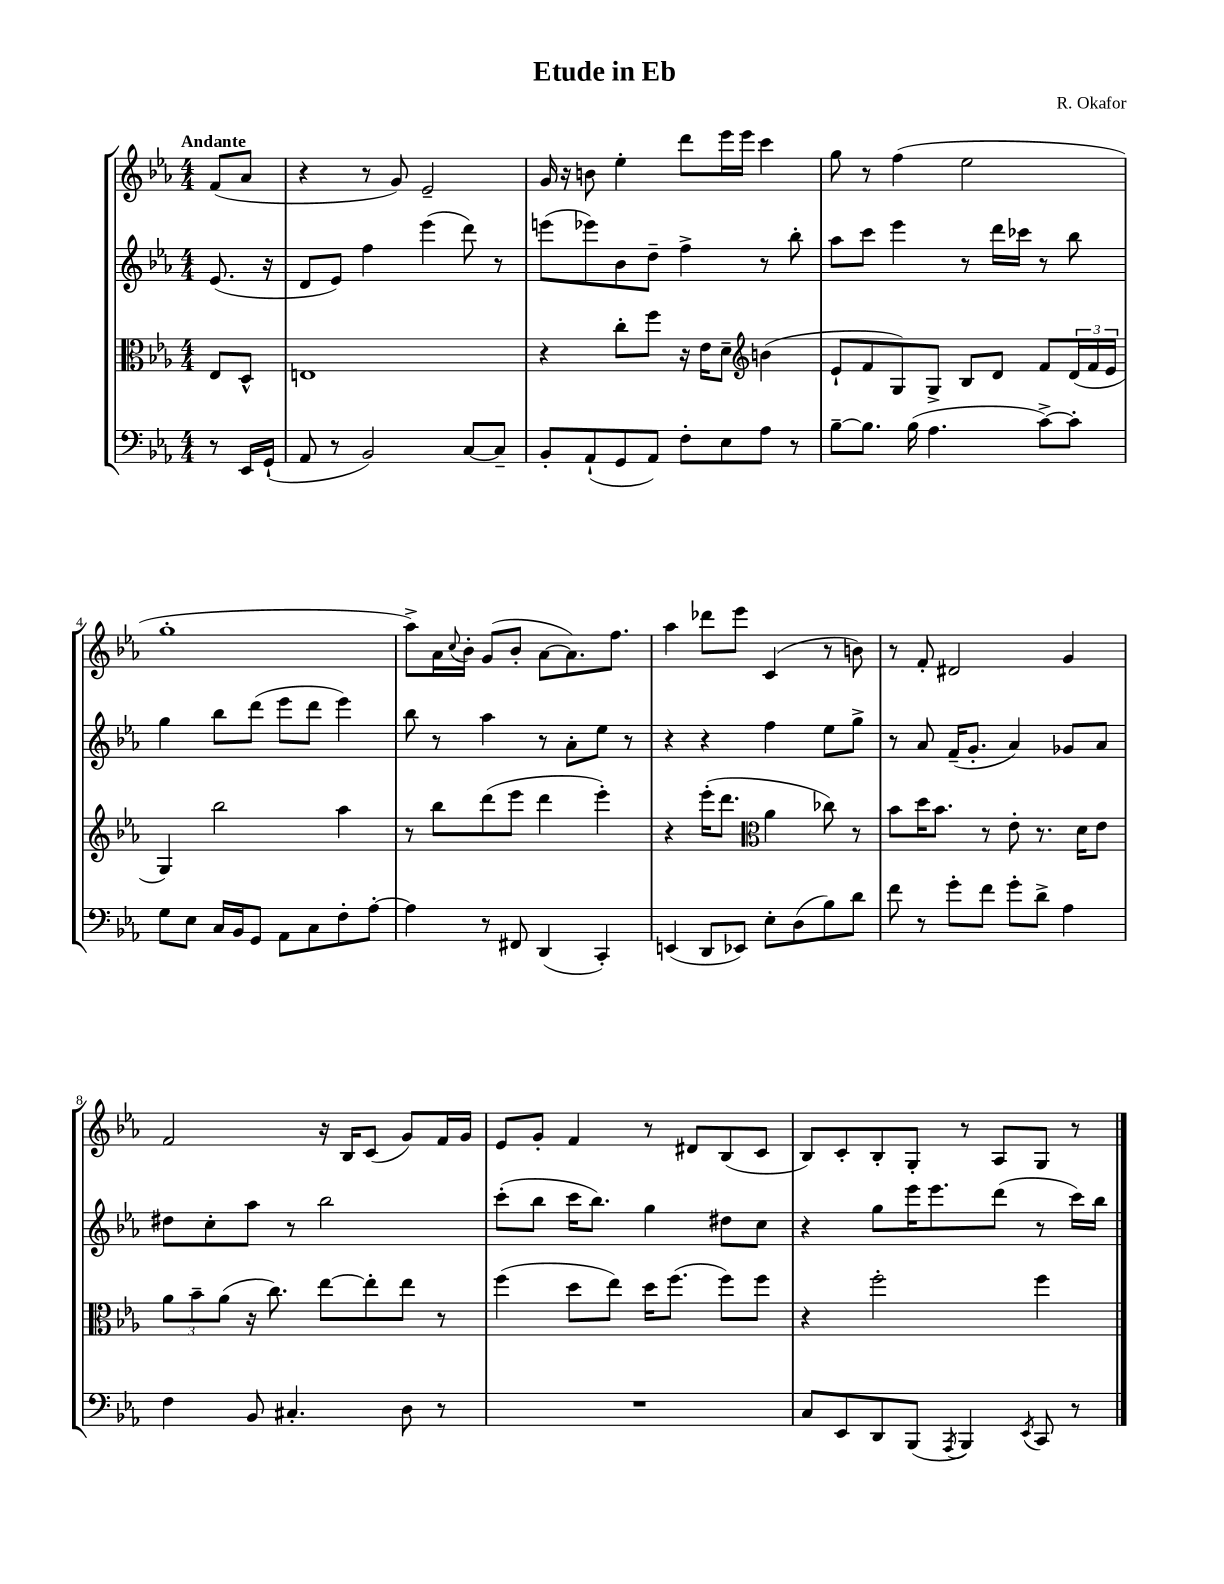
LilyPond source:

\header { title = "Etude in Eb" composer = "R. Okafor" }
<<
\new StaffGroup <<
\new Staff = "s0" {
    \clef treble \key ees \major \numericTimeSignature \time 4/4 \partial 4 \tempo "Andante"
    f'8( aes'8 |
    r4 r8 g'8) ees'2-- |
    g'16 r16 b'8 ees''4-. d'''8 ees'''16 ees'''16 c'''4 |
    g''8 r8 f''4( ees''2 |
    g''1-. |
    aes''8->) aes'16 \appoggiatura { c''8 } bes'16-. g'8( bes'8-. aes'8~ aes'8.) f''8. |
    aes''4 des'''8 ees'''8 c'4( r8 b'8) |
    r8 f'8-. dis'2 g'4 |
    f'2 r16 bes16 c'8( g'8) f'16 g'16 |
    ees'8 g'8-. f'4 r8 dis'8 bes8( c'8 |
    bes8) c'8-. bes8-. g8-. r8 aes8 g8 r8 \bar "|." |
}
\new Staff = "s1" {
    \clef treble \key ees \major \numericTimeSignature \time 4/4 \partial 4
    ees'8.( r16 |
    d'8 ees'8) f''4 ees'''4( d'''8) r8 |
    e'''8( ees'''8) bes'8 d''8-- f''4-> r8 bes''8-. |
    aes''8 c'''8 ees'''4 r8 d'''16 ces'''16 r8 bes''8 |
    g''4 bes''8 d'''8( ees'''8 d'''8 ees'''4) |
    bes''8 r8 aes''4 r8 aes'8-. ees''8 r8 |
    r4 r4 f''4 ees''8 g''8-> |
    r8 aes'8 f'16--( g'8.-. aes'4) ges'8 aes'8 |
    dis''8 c''8-. aes''8 r8 bes''2 |
    c'''8-.( bes''8 c'''16 bes''8.) g''4 dis''8 c''8 |
    r4 g''8 ees'''16 ees'''8. d'''8( r8 c'''16) bes''16 \bar "|." |
}
\new Staff = "s2" {
    \clef alto \key ees \major \numericTimeSignature \time 4/4 \partial 4
    ees8 d8-^ |
    e1 |
    r4 c''8-. f''8 r16 ees'16 d'8-- \clef treble b'4( |
    ees'8-! f'8 g8) g8-> bes8 d'8 f'8 \tuplet 3/2 { d'16( f'16 ees'16 } |
    g4) bes''2 aes''4 |
    r8 bes''8 d'''8( ees'''8 d'''4 ees'''4-.) |
    r4 ees'''16-.( d'''8. \clef alto aes'4 ces''8) r8 |
    bes'8 d''16 bes'8. r8 ees'8-. r8. d'16 ees'8 |
    \tuplet 3/2 { aes'8 bes'8-- aes'8( } r16 c''8.) ees''8~ ees''8-. ees''8 r8 |
    f''4( d''8 ees''8) d''16 f''8.( f''8) f''8 |
    r4 f''2-. f''4 \bar "|." |
}
\new Staff = "s3" {
    \clef bass \key ees \major \numericTimeSignature \time 4/4 \partial 4
    r8 ees,16 g,16-!( |
    aes,8 r8 bes,2) c8~ c8-- |
    bes,8-. aes,8-!( g,8 aes,8) f8-. ees8 aes8 r8 |
    bes8~-- bes8. bes16( aes4. c'8~->) c'8-. |
    g8 ees8 c16 bes,16 g,8 aes,8 c8 f8-. aes8~-. |
    aes4 r8 fis,8 d,4( c,4-.) |
    e,4( d,8 ees,8) ees8-. d8( bes8) d'8 |
    f'8 r8 g'8-. f'8 g'8-. d'8-> aes4 |
    f4 bes,8 cis4.-. d8 r8 |
    R1 |
    c8 ees,8 d,8 bes,,8( \acciaccatura { aes,,8 } bes,,4) \acciaccatura { ees,8 } c,8 r8 \bar "|." |
}
>>
>>
